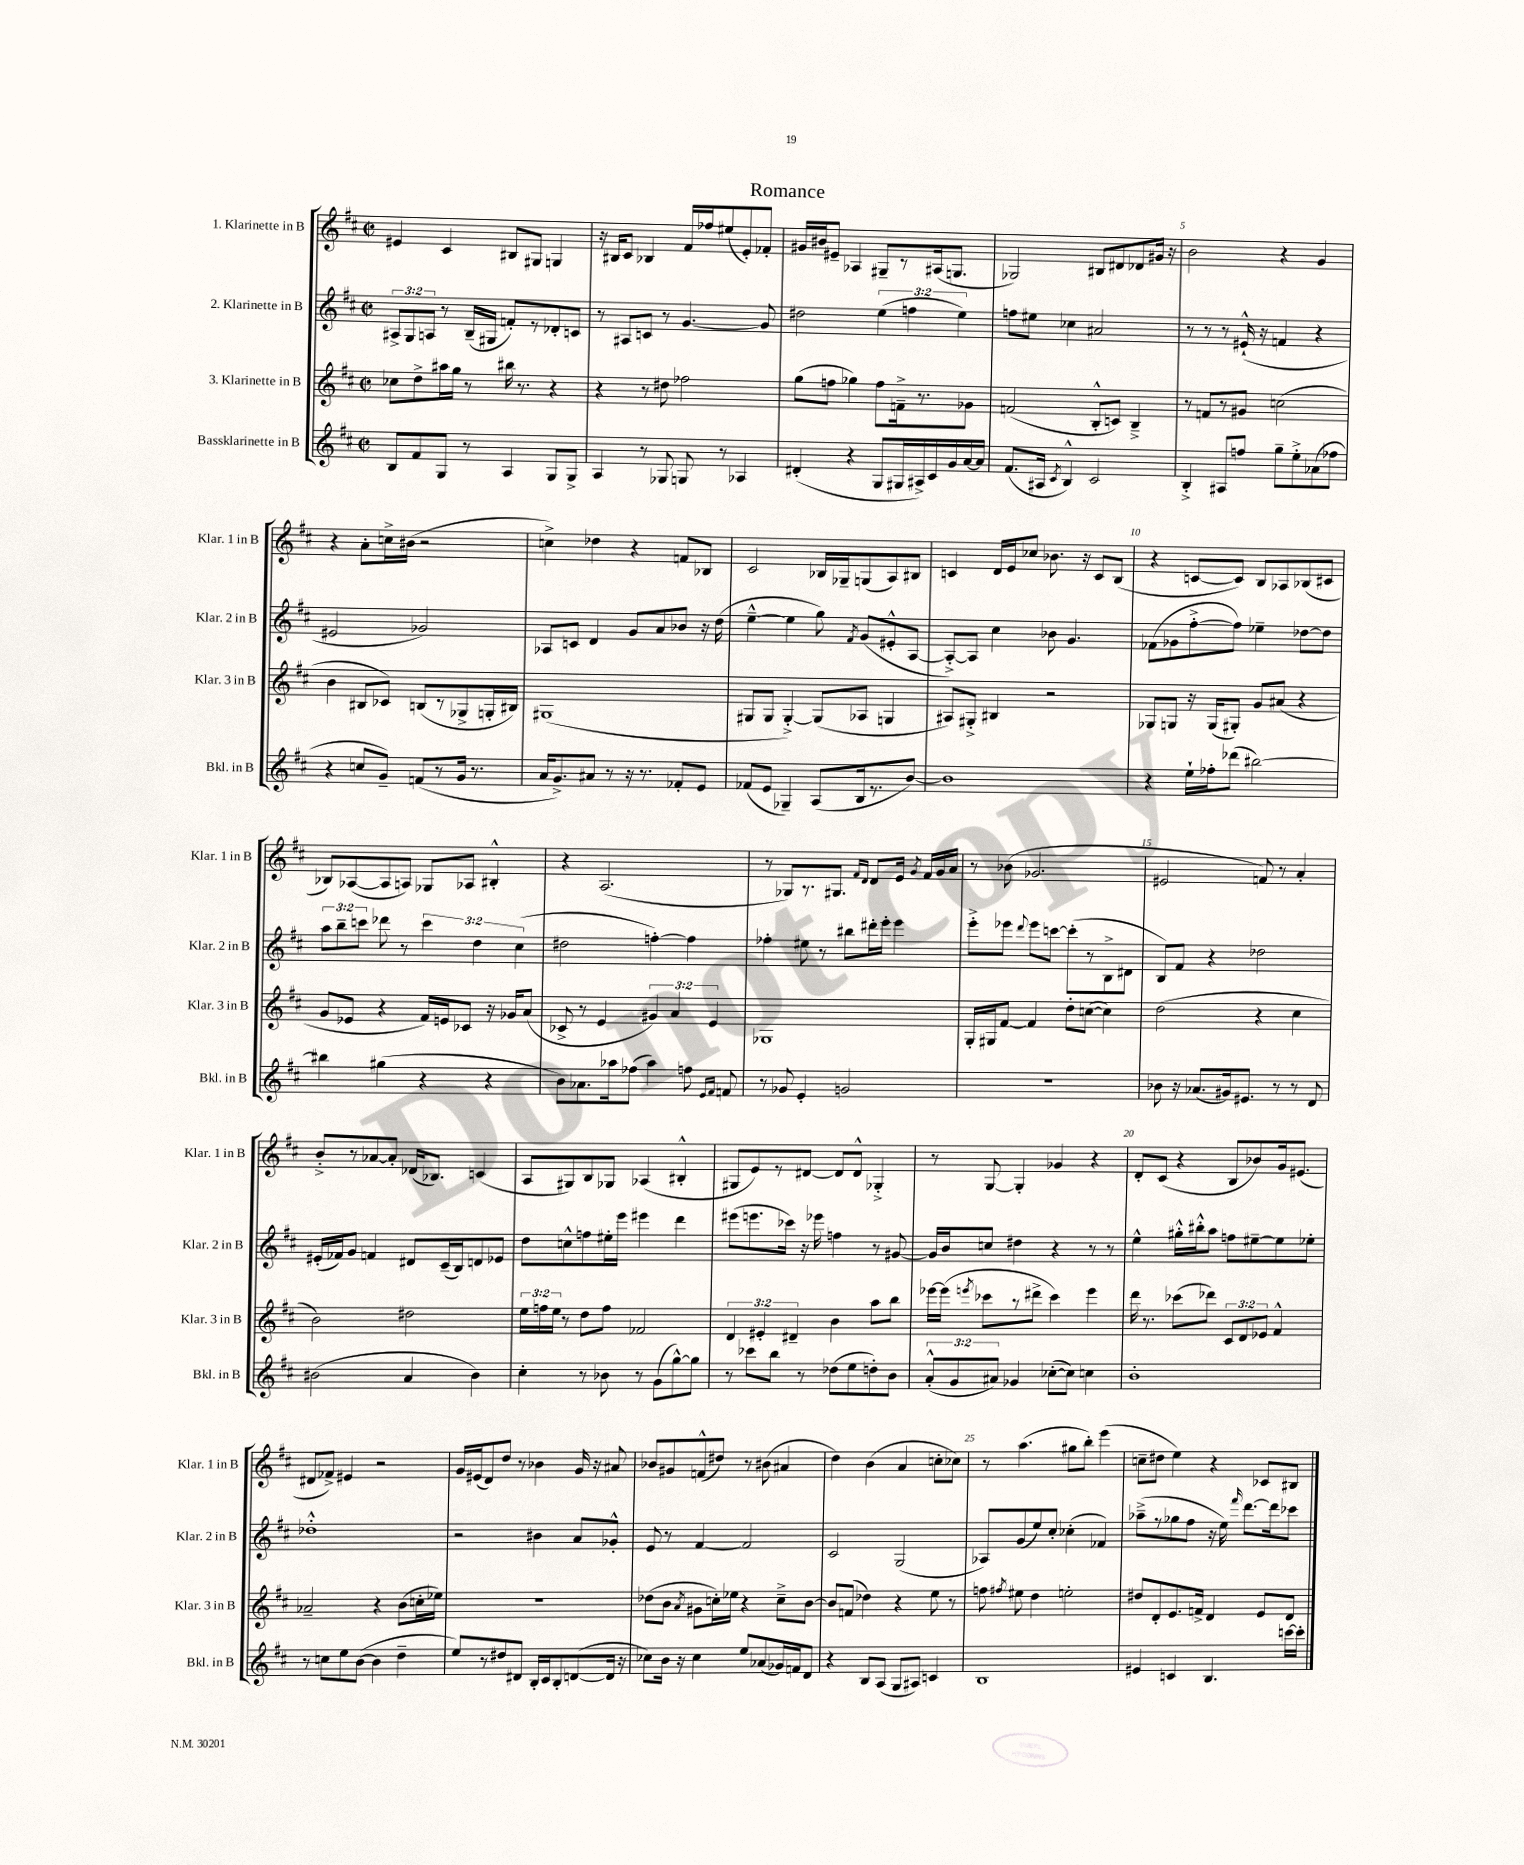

**kern	**kern	**kern	**kern
*staff4	*staff3	*staff2	*staff1
*clefG2	*clefG2	*clefG2	*clefG2
*k[f#c#]	*k[f#c#]	*k[f#c#]	*k[f#c#]
*M2/2	*M2/2	*M2/2	*M2/2
*met(c|)	*met(c|)	*met(c|)	*met(c|)
8B/L	8cc-\L	12A#^/L	4e#/
.	.	12G/	.
8f#/	8dd^\	.	.
.	.	12A/J	.
8G/J	16aa#\L	8r	4c#/
.	16gg\JJ	.	.
8r	8r	(16B~/LL	.
.	.	16G#/JJ	.
4A/	16bb#\	8f'/L)	8B#/L
.	8.r	.	.
.	.	8r	8G#/J
8G/L	4r	8d-'/	4G/
8G^/J	.	8c/J	.
=	=	=	=
4A/	4r	8r	16r
.	.	.	16B#/LK
.	.	8A#/L	8c#/J
8r	8r	8c/J	4B-/
8G-/	8dd#\	8r	.
8G/	2ff-\	[4.g/	16f#/LL
.	.	.	16ff-/J
8r	.	.	(8ee#/
4A-/	.	.	8e'/)
.	.	8g/]	8f-'/J
=	=	=	=
(4d#'/	(8gg\L	2dd#\	16g#/LL
.	.	.	16b#/J
.	8ff\J	.	8e#~/J
4r	4gg-\)	.	4A-/
8G/L	8ff\L	(6ee\	8G#~/L
16G#/L	16f~^\k	.	8r
.	.	6ff\	.
16A#^/)	8.r	.	.
16c#/	.	.	(16A#/k
16g/	.	.	8.G/J
.	.	6ee\)	.
[16a/	8g-\J	.	.
16a/]JJ	.	.	.
=	=	=	=
(8.f#/L	(2f/	8ff\L	2G-/)
.	.	8ee#\J	.
16A#/Jk	.	.	.
8qc#/	.	.	.
4B^^/)	.	4cc-\	.
2c#/	8B'^^/L	2a#/	8B#/L
.	8c/J)	.	8d#/
.	4B~^/	.	8d-/
.	.	.	16g#/Jk
.	.	.	16r
=	=	=	=
4B'^/	8r	8r	2b\
.	8f/L	8r	.
8A#/L	8r	8r	.
8ff/J	8g#/J	(16e#`^^/	.
.	.	16r	.
8gg~\L	(2cc\	4f/	4r
8ee'^\	.	.	.
(8a-\	.	4r	4g/
8ff-\J	.	.	.
=	=	=	=
4r	4b\	2e#/	4r
8cc/L	8B#/L	.	8a'\L
8g~/J)	8c-/J)	.	16cc^\L
.	.	.	(16b#\JJ
(8f/L	(8B/L	2g-/)	2r
8r	8r	.	.
16g/Jk	8G-^/	.	.
8.r	.	.	.
.	16G'/L	.	.
.	16B#/JJ)	.	.
=	=	=	=
16a/LK	(1G#	8A-/L	4cc^\)
8.g^/)	.	.	.
.	.	8c/J	.
8a#/J	.	4d/	4dd-\
8r	.	.	.
16r	.	8g/L	4r
8.r	.	.	.
.	.	8a/	.
8f-'/L	.	8b-/J	8f/L
8e/J	.	16r	8B-/J
.	.	(16dd\	.
=	=	=	=
(8f-/L	8G#/L	[4ee~^^\	2c#/
8e/J	8G#/J	.	.
4G-~/)	[4G#'^/)	4ee\]	.
(8A/L	(8G#/]L	8gg\)	16B-/LL
.	.	.	16G-~/J
.	.	8qf#/	.
16B/k	8A-/J	(8g/L	(8G/
8.r	.	.	.
.	4G/	8e#'^^/	8A/)
[8b/J)	.	[8A/J	8B#/J
=	=	=	=
1b]	8A#/L)	8A'^/_L)	4c/
.	8G#'^/J	8A/]J	.
.	4B#/	4cc#\	16d/LL
.	.	.	16e/J
.	.	.	8cc-/J
.	2r	8b-\	8.b-\
.	.	4.g/	.
.	.	.	16r
.	.	.	8c/L
.	.	.	(8B/J
=	=	=	=
4r	8G-/L	(8f-\L	4r
.	8G/J	8g-\	.
16ee`\LL	16r	[8ff#'^\	[8c/L
16ff-'\J	(16G/LK	.	.
(8ddd-\J	8G#'/J)	8ff#\]J)	8c/]J)
[2bb#\)	8g/L	4ee-~\	8B/L
.	(8a#/J	.	8A-/
.	4r	[8dd-\L	(8B-/
.	.	8dd-\]J	8c#/J
=	=	=	=
4bb#\]	8g/L	12aa\L	8B-/L)
.	.	12bb~\	.
.	8e-/J	.	([8A-/
.	.	12ccc\J	.
(4gg#\	4r	8ddd-\	8A-/]
.	.	8r	8A/J)
4r	16f#/LL)	6ccc\	8G-/L
.	16e/J	.	.
.	8c-/J	.	8A-/J
.	.	6dd\	.
4r	16r	.	4B#'^^/
.	16g-/LK	.	.
.	.	(6cc#\	.
.	(8a/J	.	.
=	=	=	=
8b\L)	8c-^/	2dd#\	4r
8.a-\	8r	.	.
.	4e/	.	(2.A/
16aa-\k	.	.	.
(8ff-\J	.	.	.
4aa-\)	6g#/)	[4ff'\)	.
.	6a/	.	.
8ff\	.	4ff\]	.
.	6e/	.	.
16qqe/LL	.	.	.
16qqf#/JJ	.	.	.
8f/	.	.	.
=	=	=	=
8r	1G-	4ff-'\	8r
8g-/	.	.	8G-/L)
4e'/	.	8ee#\	8.r
.	.	8r	.
.	.	.	8.G#/J
2g/	.	8bb#\L	.
.	.	.	16qqf#/LL
.	.	.	16qqd/JJ
.	.	16ddd#'\L	8d/L
.	.	16eee'\JJ	.
.	.	4eee\	16e/Jk
.	.	.	8qg/
.	.	.	16f#/LL
.	.	.	16g/
.	.	.	16a/JJ
=	=	=	=
1r	16G'/LL	8eee'^\L	8r
.	16G#/J	.	.
.	[8f#/J	8eee-\J	(8b-\
.	.	8qqddd/	.
.	4f#/]	8eee-\L	2.g-/
.	.	[8ccc\J	.
.	8dd'\L	(8ccc'\]L	.
.	([8cc\J	8r	.
.	4cc\])	8B^\	.
.	.	8d#\J	.
=	=	=	=
8b-\	(2dd\	8B/L)	2e#/
16r	.	8f#/J	.
(8.a-/L	.	.	.
.	.	4r	.
16g#/k)	.	.	.
8.e#/J	.	.	.
.	4r	2dd-\	8f/)
8r	.	.	8r
8r	4cc#\	.	4a'/
8d/	.	.	.
=	=	=	=
(2b#\	2b\)	(16e#'/LL	8b'^/L
.	.	16f-/J)	.
.	.	8g/J	8r
.	.	4f/	[8a-/
.	.	.	8a-'/]J
4a/	2dd#\	8d#/L	(16d-/LK
.	.	.	8.B-/J)
.	.	(16c#~/L	.
.	.	16B/J)	.
4b#\)	.	8d/	(4c/
.	.	8e-/J	.
=	=	=	=
4cc#'\	24ee\LL	8dd\L	8A/L
.	24ff\	.	.
.	24ee\JJ	.	.
.	8r	8cc^^\	8G#/)
8r	8dd\L	8ff\	8B/
8b-\	8ff\J	16ee#'\L	8G-/J
.	.	16eee\JJ	.
8r	2f-/	4eee#\	(4A-/
(8g\L	.	.	.
[8gg^^\)	.	4ddd\	4B#'^^/
8gg\]J	.	.	.
=	=	=	=
8r	6d/	(8eee#\L	8G#/L
8ccc-\L	.	8.eee\	8e/)
.	6e#'/	.	.
8bb\J	.	.	8r
.	.	16ccc-\Jk)	.
.	6d#~/	.	.
8r	.	16r	[8d#/J
.	.	16eee-\	.
(8dd-\L	4b\	4ff\	8d#/]L
8ee\	.	.	8d#^^/J
8dd'\)	8aa\L	8r	4G-'^/
8b\J	8bb\J	[8g#/	.
=	=	=	=
(12a'^^/L	[16eee-\LL	16g#/]LL	8r
.	(16eee-\]JJ	16b/J	.
12g/	.	.	.
.	8qeee/	.	.
.	8ccc-\L	8cc/J	[8G/
12a#/J)	.	.	.
4g-/	8r	4dd#\	4G'/]
.	8ddd#^\J	.	.
([8cc-'\L	4ccc-\)	4r	4g-/
8cc-\]J)	.	.	.
4cc\	4eee\	8r	4r
.	.	8r	.
=	=	=	=
1b'	16ddd\	4ee^^\	8d'/L
.	8.r	.	.
.	.	.	(8c#/J
.	(8ccc-\L	16gg#'^^\LL	4r
.	.	16bb#'^^\J	.
.	8ddd-\J)	8aa\J	.
.	12c#/L	8ff\L	8B/L
.	12d/	.	.
.	.	[8ee#~\	8b-/)
.	12e-/J	.	.
.	4f#^^/	8ee#\]	16g/k
.	.	.	(8.e#/J
.	.	8ee-'\J	.
=	=	=	=
8r	2a-~/	1dd-'^^	8d#/L
8cc\L	.	.	8f-^/J)
8ee\	.	.	4e#/
([8b\J	.	.	.
4b\]	4r	.	2r
4dd~\	(8b\L	.	.
.	16cc'\L	.	.
.	16ee-\JJ)	.	.
=	=	=	=
8ee/L)	1r	2r	16g/LL
.	.	.	(16e#/J
8r	.	.	8d/)
8dd#/	.	.	8dd/J
8d#/J	.	.	8r
16B'/LL	.	4b#\	4b-\
16c#/J	.	.	.
8B'/	.	.	.
([8d/	.	8a/L	16g/
.	.	.	16r
16d/]Jk	.	8g-'^^/J	8a#/
16r	.	.	.
=	=	=	=
8cc-\L)	(8dd-\L	8e/	8b-/L
16b\Jk	8b\J	8r	8g#/
16r	.	.	.
.	8qa/	.	.
4cc-\	8g#\L	[4f#/	(8f^^/
.	16cc'\L)	.	8dd#/J)
.	16ee-\JJ	.	.
8ee/L	4r	2f#/]	8r
(8a-/	.	.	(8b#\
16g-/L)	8cc~^\L	.	4a#/
16f/J	.	.	.
8d/J	[8b\J	.	.
=	=	=	=
4r	8b/]L	2c#/	4dd\)
.	(8f/J	.	.
8B/L	4dd-\)	.	(4b\
(8A/J	.	.	.
8G/L	4r	(2G/	4a/
8A#/J)	.	.	.
4c/	8ee\	.	8cc'\L
.	8r	.	8cc-\J)
=	=	=	=
1B	8ff\	8A-/L)	8r
.	8qff#/	.	.
.	8ee#\	(8g/	(4.aa\
.	4dd\	8ee/)	.
.	.	8cc#'/J	.
.	2ee'\	(4cc-'\	8gg#\L
.	.	.	8bb'\J)
.	.	4f-/)	(4eee\
=	=	=	=
4e#/	8dd#/L	(8aa-~^\L	8cc~\L
.	8d'/	8r	8dd#\J
4c/	8.e/	8gg-\	4ee\)
.	.	8ff#\J	.
.	16f^/Jk	.	.
4.B/	4d/	16r	4r
.	.	16ee\)	.
.	.	16qqfff#/	.
.	.	[8.ddd\L	.
.	8e/L	.	8c-/L
.	.	16ddd\]k	.
[16ccc\LL	8d/J	8ccc-\J	8B#/J
16ccc'\]JJ	.	.	.
==	==	==	==
*-	*-	*-	*-
